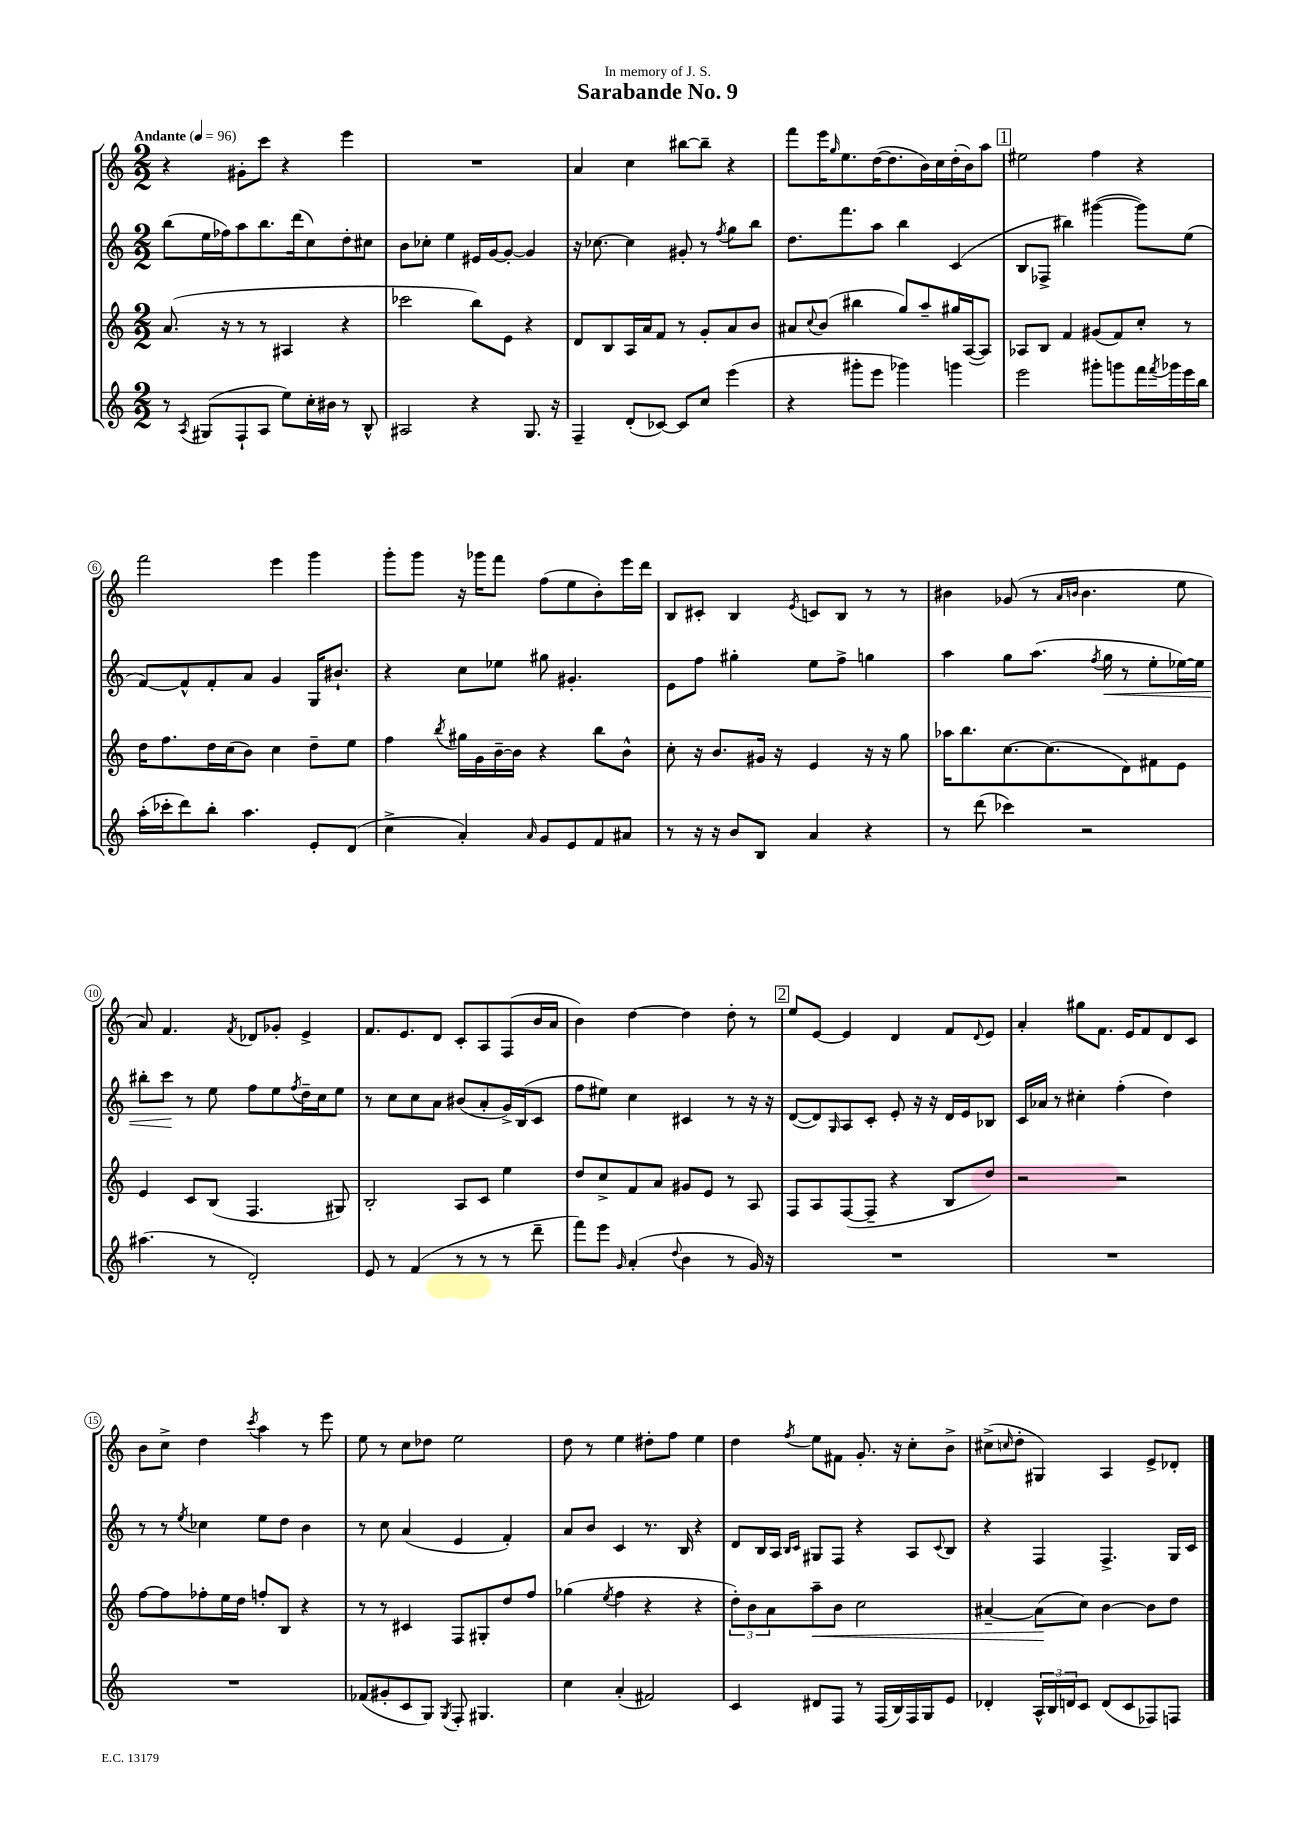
\header { title = "Sarabande No. 9" dedication = "In memory of J. S." }
<<
\new StaffGroup <<
\new Staff = "s0" {
    \clef treble \key c \major \numericTimeSignature \time 2/2 \tempo "Andante" 4 = 96
    r4 gis'8-. c'''8 r4 e'''4 |
    R1 |
    a'4 c''4 bis''8~ bis''8-- r4 |
    f'''8 e'''16 \grace { g''16 } e''8. d''16~( d''8. b'16) c''16 d''16-.( b'16) a''8 |
    \mark \markup { \box "1" } eis''2 f''4 r4 |
    f'''2 e'''4 g'''4 |
    g'''8-. g'''8 r16 ges'''16 f'''8 f''8( e''8 b'8-.) e'''16 d'''16 |
    b8 cis'8-. b4 \acciaccatura { e'8 } c'8 b8 r8 r8 |
    bis'4 ges'8( r8 \grace { a'16 b'16 } b'4. e''8 |
    a'8) f'4. \acciaccatura { f'8 } des'8 ges'8-. e'4-> |
    f'8. e'8. d'8 c'8-. a8 f8( b'16 a'16 |
    b'4) d''4~ d''4 d''8-. r8 |
    \mark \markup { \box "2" } e''8 e'8~ e'4 d'4 f'8 \appoggiatura { d'8 } e'8 |
    a'4-. gis''8 f'8. e'16 f'8 d'8 c'8 |
    b'8 c''8-> d''4 \acciaccatura { c'''8 } a''4 r8 e'''8 |
    e''8 r8 c''8 des''8 e''2 |
    d''8 r8 e''4 dis''8-. f''8 e''4 |
    d''4 \acciaccatura { f''8 } e''8 fis'8 g'8.-. r16 c''8-. b'8-> |
    cis''8->( \grace { c''16 } d''8-. gis4) a4 e'8-> des'8-. \bar "|." |
}
\new Staff = "s1" {
    \clef treble \key c \major \numericTimeSignature \time 2/2
    b''8( e''16 fes''16) a''8 b''8. d'''16( c''8) d''8-. cis''8 |
    b'8 ces''8-. e''4 eis'16 g'16~ g'8~-. g'4 |
    r16 ces''8.~ ces''4 gis'8-. r8 \acciaccatura { f''8 } g''8 b''8 |
    d''8. f'''8. a''8 b''4 c'4( |
    \mark \markup { \box "1" } b8 fes8-> bis''4) gis'''4~( gis'''8) e''8( |
    f'8~) f'8-^ f'8-. a'8 g'4 g16 bis'8.-! |
    r4 c''8 ees''8 gis''8 gis'4.-. |
    e'8 f''8 gis''4-. e''8 f''8-> g''4 |
    a''4 g''8 a''8.( \acciaccatura { f''8 } g''16\< r8 e''8-. ees''16~) ees''16 |
    bis''8-. c'''8\! r8 e''8 f''8 e''8 \acciaccatura { f''8 } d''16-- c''16 e''8 |
    r8 c''8 c''8 a'8 bis'8( a'8-. g'16->) b16( c'8 |
    f''8 eis''8) c''4 cis'4 r8 r16 r16 |
    \mark \markup { \box "2" } d'8~( d'8) \grace { g16 } a8 c'8-. e'8-. r16 r16 d'16 e'16 bes8 |
    c'16 aes'16 r8 cis''4-. f''4-.( d''4) |
    r8 r8 \acciaccatura { e''8 } ces''4 e''8 d''8 b'4 |
    r8 c''8 a'4( e'4 f'4-.) |
    a'8 b'8 c'4 r8. b16 r4 |
    d'8 b16 a16 \grace { b16 c'16 } gis8 f8 r4 a8 \appoggiatura { c'8 } b8 |
    r4 f4 f4.-> g16 c'16 \bar "|." |
}
\new Staff = "s2" {
    \clef treble \key c \major \numericTimeSignature \time 2/2
    a'8.( r16 r8 r8 ais4 r4 |
    ces'''2 b''8) e'8 r4 |
    d'8 b8 a16 a'16 f'8 r8 g'8-. a'8 b'8 |
    ais'8 \appoggiatura { c''8 } b'8( bis''4 g''8) a''8-- gis''16 a16~( a8) |
    \mark \markup { \box "1" } aes8 b8 f'4 gis'8( f'8) c''8-. r8 |
    d''16 f''8. d''16 c''16( b'8) c''4 d''8-- e''8 |
    f''4 \acciaccatura { b''8 } gis''16 g'16 b'16~-- b'16 r4 b''8 b'8-^ |
    c''8-. r16 b'8. gis'16 r16 e'4 r16 r16 g''8 |
    aes''16 b''8. c''8.~ c''8.( d'8) fis'8 e'8 |
    e'4 c'8 b8( f4. gis8) |
    b2-. a8 c'8 e''4 |
    d''8 c''8-> f'8 a'8 gis'8 e'8 r8 a8 |
    \mark \markup { \box "2" } f8 a8 f8~( f8-- r4 b8 d''8) |
    r2 r2 |
    f''8~ f''8 fes''8-. e''16 d''16 f''8-. b8 r4 |
    r8 r8 cis'4 f8 gis8-. d''8 f''8 |
    ges''4( \acciaccatura { e''8 } f''4 r4 r4 |
    \tuplet 3/2 { d''8-.) b'8 a'8 } a''8--\< b'8 c''2 |
    ais'4~-- ais'8\!( c''8) b'4~ b'8 d''8 \bar "|." |
}
\new Staff = "s3" {
    \clef treble \key c \major \numericTimeSignature \time 2/2
    r8 \acciaccatura { a8 } gis8( f8-! a8 e''8) c''16-. bis'16 r8 b8-^ |
    ais2 r4 g8. r16 |
    f4-- d'8-.( ces'8~) ces'8 c''8 e'''4( |
    r4 gis'''8-. e'''8 ges'''4) g'''4 |
    \mark \markup { \box "1" } e'''2 gis'''8-. g'''8 f'''16 \acciaccatura { f'''8 } ges'''16 e'''16 b''16 |
    a''16-.( ces'''16-. d'''8) b''8-. a''4. e'8-. d'8( |
    c''4-> a'4-.) \grace { a'16 } g'8 e'8 f'8 ais'8 |
    r8 r16 r16 b'8 b8 a'4 r4 |
    r8 d'''8( ces'''4) r2 |
    ais''4.( r8 d'2-.) |
    e'8 r8 f'4( r8 r8 r8 d'''8-- |
    f'''8) e'''8 \grace { g'16 } a'4-.( \appoggiatura { d''8 } b'4 r8 g'16) r16 |
    \mark \markup { \box "2" } R1 |
    R1 |
    R1 |
    fes'8( gis'8-. c'8 g8) \acciaccatura { g8 } f8-. gis4. |
    c''4 a'4-.( fis'2) |
    c'4 dis'8 f8 r8 f16( b16) f16 g16 e'8 |
    des'4-. \tuplet 3/2 { a16-^ b16 d'16 } c'8 d'8( c'8 fes8) f8 \bar "|." |
}
>>
>>
\layout { \context { \Score \override BarNumber.stencil = #(make-stencil-circler 0.1 0.3 ly:text-interface::print) } }
